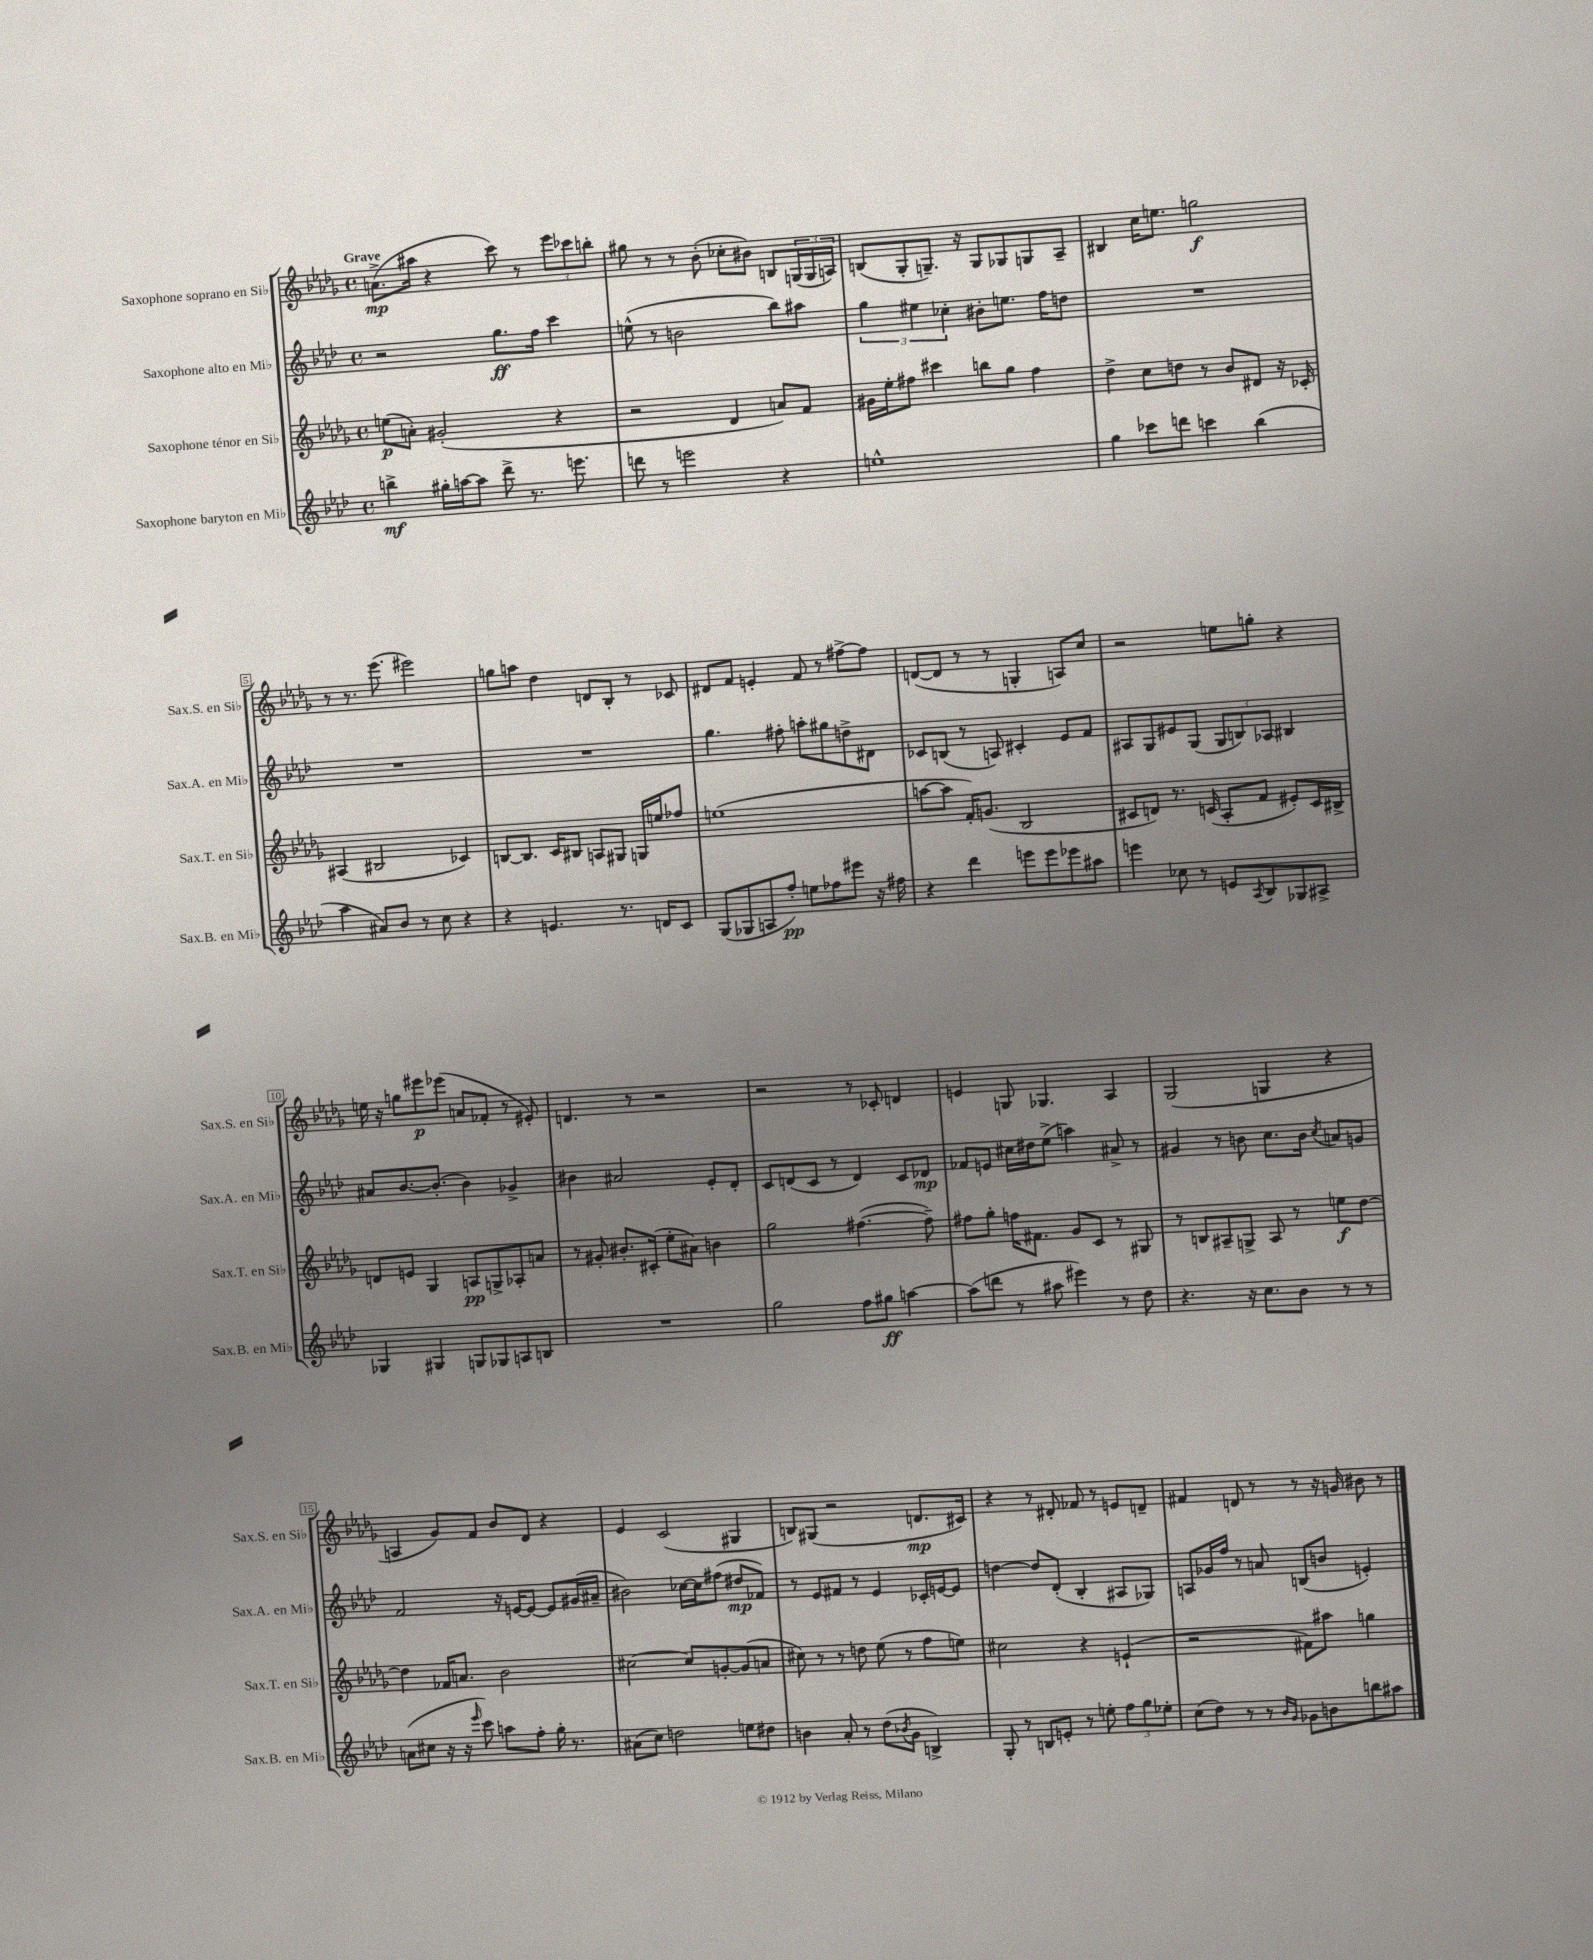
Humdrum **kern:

**kern	**dynam	**kern	**dynam	**kern	**dynam	**kern	**dynam
*part4	*part4	*part3	*part3	*part2	*part2	*part1	*part1
*staff4	*staff4	*staff3	*staff3	*staff2	*staff2	*staff1	*staff1
*I"Saxophone baryton en Mi♭	*	*I"Saxophone ténor en Si♭	*	*I"Saxophone alto en Mi♭	*	*I"Saxophone soprano en Si♭	*
*I'Sax.B. en Mi♭	*	*I'Sax.T. en Si♭	*	*I'Sax.A. en Mi♭	*	*I'Sax.S. en Si♭	*
*clefG2	*	*clefG2	*	*clefG2	*	*clefG2	*
*k[b-e-a-d-]	*	*k[b-e-a-d-g-]	*	*k[b-e-a-d-]	*	*k[b-e-a-d-g-]	*
*M4/4	*	*M4/4	*	*M4/4	*	*M4/4	*
*met(c)	*	*met(c)	*	*met(c)	*	*met(c)	*
=1	=1	=1	=1	=1	=1	=1	=1
!	!	!	!	!	!	!LO:TX:a:B:t=Grave	!
4bbn^\	mf	(8een\L	p	2r	.	(8.an^\L	mp
.	.	8an'\J)	.	.	.	.	.
.	.	.	.	.	.	16aa#X\Jk	.
16gg#X'\LL	.	(2g#X'/	.	.	.	4r	.
[16aan\J	.	.	.	.	.	.	.
8aa\J]	.	.	.	.	.	.	.
8ddd-^\	.	.	.	8.gg\L	ff	8ccc\)	.
8.r	.	.	.	.	.	8r	.
.	.	.	.	16ff\Jk	.	.	.
.	.	4r	.	4ccc\	.	12eee-\L	.
8.eeen\	.	.	.	.	.	.	.
.	.	.	.	.	.	12ccc-X\	.
.	.	.	.	.	.	12bbn'\J	.
=2	=2	=2	=2	=2	=2	=2	=2
8dddn\	.	2r	.	(8een^^\	.	8gg#X\	.
8r	.	.	.	8r	.	8r	.
2eeen\	.	.	.	2bn\	.	8r	.
.	.	.	.	.	.	(8b-'\	.
.	.	4d-/	.	.	.	8cc-X'\L	.
.	.	.	.	.	.	8b#X\J)	.
4r	.	8an/L)	.	8bb-\L)	.	8Bn/L	.
.	.	8f/J	.	8aa#X\J	.	(24Gn/L	.
.	.	.	.	.	.	24G/	.
.	.	.	.	.	.	24An/JJ)	.
=3	=3	=3	=3	=3	=3	=3	=3
1een^^	.	16g#X\LL	.	6gg\	.	(8Bn/L	.
.	.	16ee-'\J	.	.	.	.	.
.	.	8ff#X\J	.	.	.	8G-'/	.
.	.	.	.	6ee#X\	.	.	.
.	.	4ccc#X\	.	.	.	8.Gn~/J)	.
.	.	.	.	6cc-X'\	.	.	.
.	.	.	.	.	.	16r	.
.	.	8bbn\L	.	8b#X'\L	.	8G/L	.
.	.	8gg-\J	.	8.een\J	.	8G-X/	.
.	.	4ff#\	.	.	.	8Gn/	.
.	.	.	.	16ff\KL	.	.	.
.	.	.	.	8ddn\J	.	8A-~/J	.
=4	=4	=4	=4	=4	=4	=4	=4
4gg\	.	4dd-^\	.	1r	.	4B#X/	.
8ccc-X\L	.	8cc\L	.	.	.	16cc\KL	.
.	.	.	.	.	.	8.een\J	.
8dddn\J	.	8ddn\J	.	.	.	.	.
4cccn\	.	8r	.	.	.	2ggn\	f
.	.	8b-/L	.	.	.	.	.
(4bb-\	.	8d#X/J	.	.	.	.	.
.	.	16r	.	.	.	.	.
.	.	16c-X'/	.	.	.	.	.
!!LO:LB:g=z
=5	=5	=5	=5	=5	=5	=5	=5
4aa-\	.	(4A#X/	.	1r	.	8r	.
.	.	.	.	.	.	8.r	.
8a#X/L)	.	2B#X/	.	.	.	.	.
.	.	.	.	.	.	(8.eee-\	.
8b-/J	.	.	.	.	.	.	.
8r	.	.	.	.	.	2eee#X\)	.
8cc\	.	.	.	.	.	.	.
4r	.	4c-X/)	.	.	.	.	.
=6	=6	=6	=6	=6	=6	=6	=6
4r	.	[8Bn/L	.	1r	.	8ggn\L	.
.	.	8.B/J]	.	.	.	8aan\J	.
4.en/	.	.	.	.	.	4dd-\	.
.	.	16c/KL	.	.	.	.	.
.	.	8B#X/J	.	.	.	.	.
.	.	8An/L	.	.	.	8dn/L	.
8.r	.	8G#X/J	.	.	.	8B-'/J	.
.	.	16Gn/LL	.	.	.	8r	.
16dn/KL	.	16een/J	.	.	.	.	.
8c/J	.	8ff-X/J	.	.	.	8c-X/	.
=7	=7	=7	=7	=7	=7	=7	=7
(8G/L	.	(1een	.	4.gg\	.	8d#X/L	.
8G-X/	.	.	.	.	.	8f/J	.
8An/	.	.	.	.	.	4en'/	.
8ff'/J)	pp	.	.	8ff#X'\	.	.	.
8een\L	.	.	.	8aan'\L	.	8f/	.
8ff-X\	.	.	.	8gg#X\	.	8r	.
8eee#X\J	.	.	.	8ddn^\	.	[8ff#X^\L	.
16r	.	.	.	8d#X\J	.	8ff#\J]	.
16ff#X\	.	.	.	.	.	.	.
=8	=8	=8	=8	=8	=8	=8	=8
4r	.	[8aan\L	.	8c-X/L	.	([8dn/L	.
.	.	8aa\J]	.	(8Bn/J	.	8d/J]	.
4ddd-\	.	16f'/KL)	.	8r	.	8r	.
.	.	(8.gn/J	.	.	.	.	.
.	.	.	.	8An/)	.	8r	.
8eeen\L	.	2B-/	.	4c#X'/	.	4Gn'/	.
8eee\	.	.	.	.	.	.	.
8eee-X\	.	.	.	8e-/L	.	8An/L)	.
8aa#X\J	.	.	.	8f/J	.	8cc/J	.
=9	=9	=9	=9	=9	=9	=9	=9
4eeen\	.	8c#X/L	.	8A#X/L	.	2r	.
.	.	8dn/J)	.	8G/	.	.	.
8cc-X\	.	8.r	.	8e#X/	.	.	.
8r	.	.	.	(8G/J	.	.	.
.	.	(16cn/	.	.	.	.	.
8en/L	.	8A-'/L	.	12G/L	.	8een\L	.
.	.	.	.	12Bn/)	.	.	.
8qA-/	.	.	.	.	.	.	.
8B-/	.	8f/J	.	.	.	8ggn'\J	.
.	.	.	.	12A-X/J	.	.	.
8G-X/	.	8e#X'/L)	.	4B#X/	.	4r	.
8A#X^/J	.	16c/L	.	.	.	.	.
.	.	16B#X^/JJ	.	.	.	.	.
!!LO:LB:g=z
=10	=10	=10	=10	=10	=10	=10	=10
4G-X/	.	8dn/L	.	8a#X/L	.	16een\	.
.	.	.	.	.	.	16r	.
.	.	8en/J	.	[8.b-/	.	8ggn\L	.
4G#X/	.	4G-/	.	.	.	8eee#X\	p
.	.	.	.	(8.b-'/J]	.	.	.
.	.	.	.	.	.	(8eee-X\J	.
8Gn/L	.	8An/L	pp	4b-\)	.	8an/L	.
8G-X/	.	8Gn^/	.	.	.	8f-X'/J	.
8An/	.	8A-X'/	.	4g-X^/	.	8r	.
8Bn/J	.	8an/J	.	.	.	8e#X'/)	.
=11	=11	=11	=11	=11	=11	=11	=11
1r	.	8r	.	4b#X\	.	4.dn/	.
.	.	8g#X'/	.	.	.	.	.
.	.	8.b#X'/L	.	2a#X/	.	.	.
.	.	.	.	.	.	8r	.
.	.	(16c#X'/Jk	.	.	.	.	.
.	.	8ee-'\L	.	.	.	2r	.
.	.	8a#X\J)	.	.	.	.	.
.	.	4bn\	.	8e-'/L	.	.	.
.	.	.	.	8d-'/J	.	.	.
=12	=12	=12	=12	=12	=12	=12	=12
2gg\	.	2gg-\	.	8c/L	.	2r	.
.	.	.	.	(8dn/	.	.	.
.	.	.	.	8c/J	.	.	.
.	.	.	.	8r	.	.	.
8ff\L	.	([4.ff#X\	.	4d/)	.	8r	.
8gg#X\J	ff	.	.	.	.	8c-X'/	.
[4aan\	.	.	.	8c/L	.	4dn/	.
.	.	8ff#~\])	.	8d-X/J	mp	.	.
=13	=13	=13	=13	=13	=13	=13	=13
(8aa\L]	.	8ff#X\L	.	8f-X/L	.	4en/	.
8dddn\J	.	8gg-'\J	.	8en/J	.	.	.
8r	.	16ffn\KL	.	16cc#X\LL	.	8Gn/	.
.	.	8.f#X\J	.	16dd#X\J	.	.	.
8aa#X\	.	.	.	(8ee-^\J	.	4.G-X/	.
4eee#X\)	.	8g-/L	.	4aan\)	.	.	.
.	.	8c/J	.	.	.	.	.
8r	.	8r	.	8a#X^/	.	4A-/	.
8dd-\	.	8G#X/	.	8r	.	.	.
=14	=14	=14	=14	=14	=14	=14	=14
4.r	.	8r	.	4g#X/	.	(2G-/	.
.	.	8Bn/L	.	.	.	.	.
.	.	8A#X~/	.	8r	.	.	.
16r	.	8Gn^/J	.	8bn\	.	.	.
8.cc\L	.	.	.	.	.	.	.
.	.	8A#/	.	8.cc\L	.	4Gn/	.
8b-\J	.	8r	.	.	.	.	.
.	.	.	.	16b\Jk	.	.	.
.	.	.	.	8qcc/	.	.	.
8r	.	8een\L	f	8an/L	.	4r	.
8r	.	[8dd-\J	.	8gn/J	.	.	.
!!LO:LB:g=z
=15	=15	=15	=15	=15	=15	=15	=15
(8an\L	.	4dd-\]	.	2f/	.	4An/	.
8cc#X\J	.	.	.	.	.	.	.
16r	.	16f-X/KL	.	.	.	8g-/L)	.
16r	.	8.an/J	.	.	.	.	.
16qqeee-/	.	.	.	.	.	.	.
8ccc\)	.	.	.	.	.	8f/J	.
8aan\L	.	2b-\	.	16r	.	8b-/L	.
.	.	.	.	[16en/KL	.	.	.
8ff'\J	.	.	.	8e/J_	.	8d-/J	.
16gg'\	.	.	.	8e/L]	.	4r	.
8.r	.	.	.	.	.	.	.
.	.	.	.	(16g#X/L	.	.	.
.	.	.	.	16a#X~/JJ	.	.	.
=16	=16	=16	=16	=16	=16	=16	=16
(8a#X\L	.	[2cc#X\	.	2b#X\)	.	4e-/	.
8cc\J)	.	.	.	.	.	.	.
2ddn\	.	.	.	.	.	(2c/	.
.	.	8cc#/L]	.	[16cc-X\LL	.	.	.
.	.	.	.	16cc-\J]	.	.	.
.	.	[8gn'/	.	(8ff#X\J	.	.	.
8een\L	.	(8g/]	.	8dd#X/L	mp	4G#X/	.
8dd#X\J	.	8an/J	.	8f-X/J)	.	.	.
=17	=17	=17	=17	=17	=17	=17	=17
4bn\	.	8cc#X\)	.	8r	.	8Bn/L)	.
.	.	8r	.	8e-/L	.	(8G#X/J	.
8a-'/	.	8r	.	8f#X/J	.	2r	.
8r	.	8ddn\	.	8r	.	.	.
(8dd-\L	.	(8ee-\	.	4e-/	.	.	.
8qb-X/	.	.	.	.	.	.	.
8g\J	.	8r	.	.	.	.	.
4Bn^/)	.	8ff\L	.	16c-X'/LL	.	8.dn/L	mp
.	.	.	.	[16en/J	.	.	.
.	.	8een\J)	.	8e/J]	.	.	.
.	.	.	.	.	.	16c#X/Jk)	.
=18	=18	=18	=18	=18	=18	=18	=18
8G'/	.	2cc#X\	.	[4ddn\	.	4r	.
8r	.	.	.	.	.	.	.
8Bn/L	.	.	.	8dd/L]	.	8r	.
8en'/J	.	.	.	(8d-'/J	.	8d#X'/	.
8r	.	4r	.	4B-'/	.	8f-X/	.
8een'\	.	.	.	.	.	8r	.
12ff\L	.	(4en`/	.	8A#X/L	.	8en/L	.
12gg\	.	.	.	.	.	.	.
.	.	.	.	8G-X/J)	.	8dn~/J	.
12ee-X'\J	.	.	.	.	.	.	.
=19	=19	=19	=19	=19	=19	=19	=19
(8cc\L	.	2r	.	8An/L	.	4f#X/	.
8dd-\J)	.	.	.	16g-X/L	.	.	.
.	.	.	.	16ff/JJ	.	.	.
8r	.	.	.	8r	.	8dn/	.
8r	.	.	.	8an/	.	8r	.
16qqb-/LL	.	.	.	.	.	.	.
16qqg/JJ	.	.	.	.	.	.	.
8g-X\L	.	8f#X\L)	.	(8Bn/L	.	8r	.
8bn\	.	8aa#X\J	.	8bn/J	.	16r	.
.	.	.	.	.	.	16gn/	.
8bbn\	.	4ggn\	.	4en'/)	.	8b#X\	.
8aa#X\J	.	.	.	.	.	8r	.
==	==	==	==	==	==	==	==
*-	*-	*-	*-	*-	*-	*-	*-
